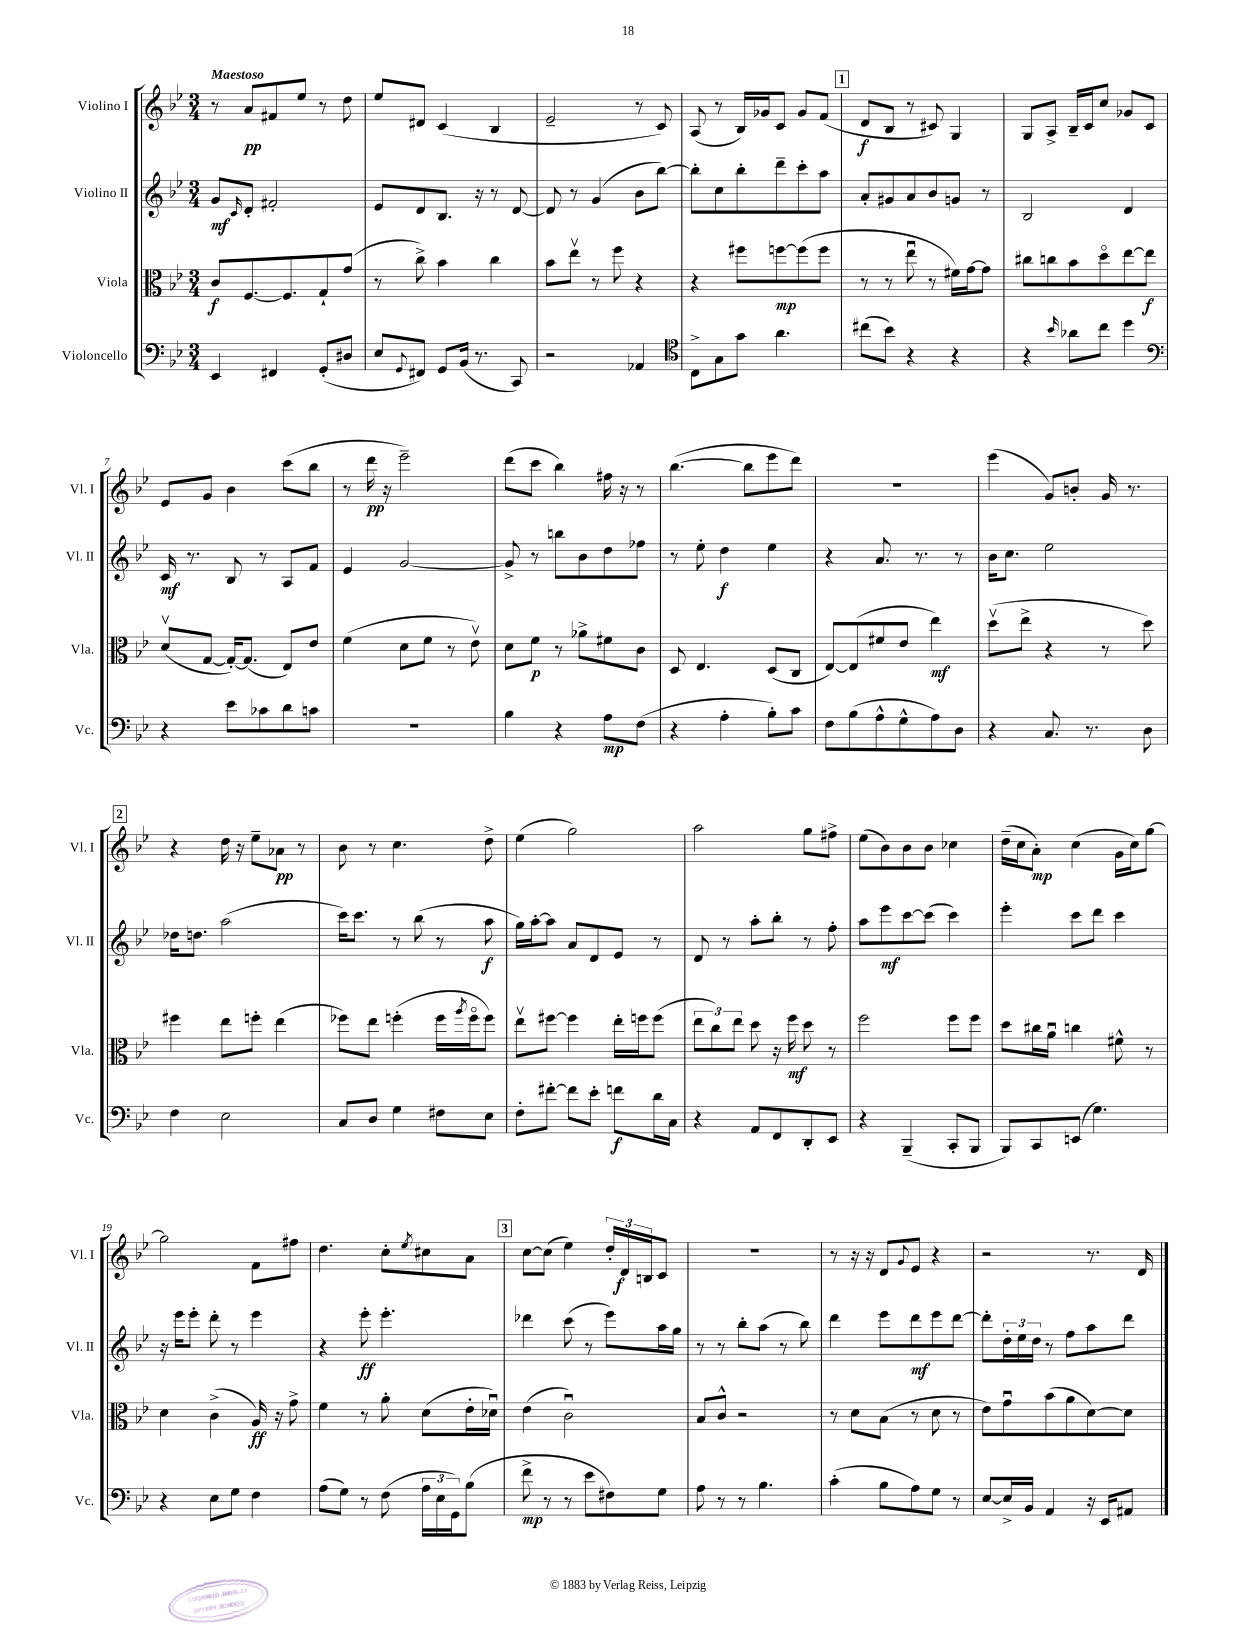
<<
\new StaffGroup <<
\new Staff = "s0" \with { instrumentName = "Violino I" shortInstrumentName = "Vl. I" } {
    \clef treble \key bes \major \numericTimeSignature \time 3/4 \tempo "Maestoso"
    r8 a'8\pp fis'8 ees''8 r8 d''8 |
    ees''8 dis'8 c'4( bes4 |
    ees'2-- r8 c'8) |
    a8( r8 bes16) ges'16 c'8 ges'8 f'8( |
    \mark \markup { \box "1" } d'8\f bes8 r8 cis'8) g4 |
    g8 a8-> bes16-- c'16 c''8 ges'8 c'8 |
    ees'8 g'8 bes'4 c'''8( bes''8 |
    r8 d'''16\pp r16 ees'''2--) |
    d'''8( c'''8 bes''4) fis''16 r16 r8 |
    bes''4.~( bes''8 ees'''8 d'''8) |
    R2. |
    ees'''4( g'8) b'8-. g'16 r8. |
    \mark \markup { \box "2" } r4 d''16 r16 ees''8-- aes'8\pp r8 |
    bes'8 r8 c''4. d''8-> |
    ees''4( g''2) |
    a''2 g''8 fis''8-> |
    ees''8( bes'8) bes'8 bes'8 ces''4 |
    d''16--( c''16 a'8-.\mp) c''4( g'16 c''16) g''8~ |
    g''2 f'8 fis''8 |
    d''4. c''8-. \acciaccatura { ees''8 } cis''8 a'8 |
    \mark \markup { \box "3" } c''8~ c''8( ees''4) \tuplet 3/2 { d''16-. d'16\f b16 } c'8 |
    R2. |
    r8 r16 r16 d'8 \appoggiatura { g'8 } ees'8 r4 |
    r2 r8. d'16 \bar "|." |
}
\new Staff = "s1" \with { instrumentName = "Violino II" shortInstrumentName = "Vl. II" } {
    \clef treble \key bes \major \numericTimeSignature \time 3/4
    g'8\mf \grace { c'16 } d'8-. fis'2-. |
    ees'8 d'8 bes8. r16 r8 d'8~ |
    d'8 r8 g'4( bes'8 bes''8~) |
    bes''8-. c''8 bes''8-. d'''8-- c'''8-. a''8 |
    \mark \markup { \box "1" } a'8-. gis'8 a'8 bes'8 g'8 r8 |
    bes2 d'4 |
    c'16\mf r8. bes8 r8 a8 f'8 |
    ees'4 g'2~ |
    g'8-> r8 b''8 bes'8 d''8 fes''8 |
    r8 ees''8-. d''4\f ees''4 |
    r4 a'8. r8. r8 |
    bes'16 c''8. ees''2 |
    \mark \markup { \box "2" } des''16 d''8. a''2( |
    c'''16) c'''8. r8 bes''8( r8 a''8\f |
    g''16) a''16~-. a''8 a'8 d'8 ees'8 r8 |
    d'8 r8 a''8-. bes''8-. r8 f''8-. |
    a''8 ees'''8\mf c'''8~ c'''8( c'''4) |
    ees'''4-. c'''8 d'''8 c'''4 |
    r16 ees'''16 ees'''8-. d'''8-. r8 ees'''4 |
    r4 ees'''8-.\ff ees'''4.-. |
    \mark \markup { \box "3" } des'''4 c'''8( r8 ees'''8) a''16 g''16 |
    r8 r8 bes''8-. a''8( r8 bes''8) |
    d'''4 ees'''8 d'''8\mf ees'''8 d'''8~ |
    d'''8-. \tuplet 3/2 { d''16-. ees''16 d''16 } r8 f''8 a''8 d'''8 \bar "|." |
}
\new Staff = "s2" \with { instrumentName = "Viola" shortInstrumentName = "Vla." } {
    \clef alto \key bes \major \numericTimeSignature \time 3/4
    c'8\f f8.~ f8. g8-! g'8( |
    r8 c''8->) bes'4 c''4 |
    bes'8 ees''8\upbow r8 f''8 r4 |
    r4 fis''8 f''8~\mp f''8( f''8 |
    \mark \markup { \box "1" } r8 r8 ees''8\downbow r8 fis'16) g'16~ g'8 |
    cis''8 c''8 bes'8 d''8\flageolet ees''8~ ees''8\f |
    d'8\upbow( g8~ g16~-.) g8.( ees8) ees'8 |
    f'4( d'8 f'8 r8 ees'8\upbow) |
    d'8 f'8\p r8 aes'8-> fis'8 c'8 |
    d8 ees4. d8( c8 |
    ees8~) ees8( fis'8 ees'8 ees''4\mf) |
    d''8\upbow( ees''8-> r4 r8 d''8) |
    \mark \markup { \box "2" } fis''4 ees''8 f''8-. ees''4( |
    fes''8) ees''8 f''4-.( f''16 \acciaccatura { a''8 } f''16\flageolet f''8) |
    ees''8\upbow fis''8~ fis''4 ees''16-. f''16 f''8( |
    \tuplet 3/2 { ees''8 c''8) ees''8 } d''8 r16 f''16\mf d''8 r8 |
    f''2 f''8 f''8 |
    d''8 cis''16 a'16\downbow c''4 fis'8-^ r8 |
    d'4 c'4->( a16\ff) r16 g'8-> |
    f'4 r8 a'8-. d'8( ees'16-. des'16\downbow) |
    \mark \markup { \box "3" } ees'4( c'2\downbow) |
    bes8 c'8-^ r2 |
    r8 d'8 bes8( r8 d'8 r8 |
    ees'8) g'8\downbow bes'8( a'8 d'8~) d'8 \bar "|." |
}
\new Staff = "s3" \with { instrumentName = "Violoncello" shortInstrumentName = "Vc." } {
    \clef bass \key bes \major \numericTimeSignature \time 3/4
    ees,4 fis,4 g,8-.( dis8 |
    ees8 \appoggiatura { g,8 } fis,8) g,8 bes,16( r8. c,8) |
    r2 aes,4 |
    \clef tenor c8-> g8 g'8 a'4. |
    \mark \markup { \box "1" } cis''8( bes'8) r4 r4 |
    r4 \grace { bes'16 } aes'8 c''8 d''4 |
    \clef bass r4 ees'8 ces'8 d'8 c'8 |
    R2. |
    bes4 r4 a8\mp f8( |
    r4 a4-. bes8-.) c'8 |
    f8 bes8( a8-^ g8-^ a8) d8 |
    r4 c8. r8. d8 |
    \mark \markup { \box "2" } f4 ees2 |
    c8 d8 g4 fis8 ees8 |
    f8-. fis'8~-. fis'8 ees'8-. f'8\f d'16 c16 |
    r4 a,8 f,8 d,8-. ees,8 |
    r4 bes,,4--( c,8-. bes,,8 |
    bes,,8) c,8 e,8( g4.) |
    r4 ees8 g8 f4 |
    a8( g8) r8 f8( \tuplet 3/2 { a16 ees16 g,16) } bes8( |
    \mark \markup { \box "3" } f'8->\mp r8 r8 ees'8 fis8) g8 |
    a8 r8 r8 bes4. |
    c'4-.( bes8 a8) g8 r8 |
    ees8~ ees16-> bes,16 a,4 r16 ees,16 ais,8 \bar "|." |
}
>>
>>
